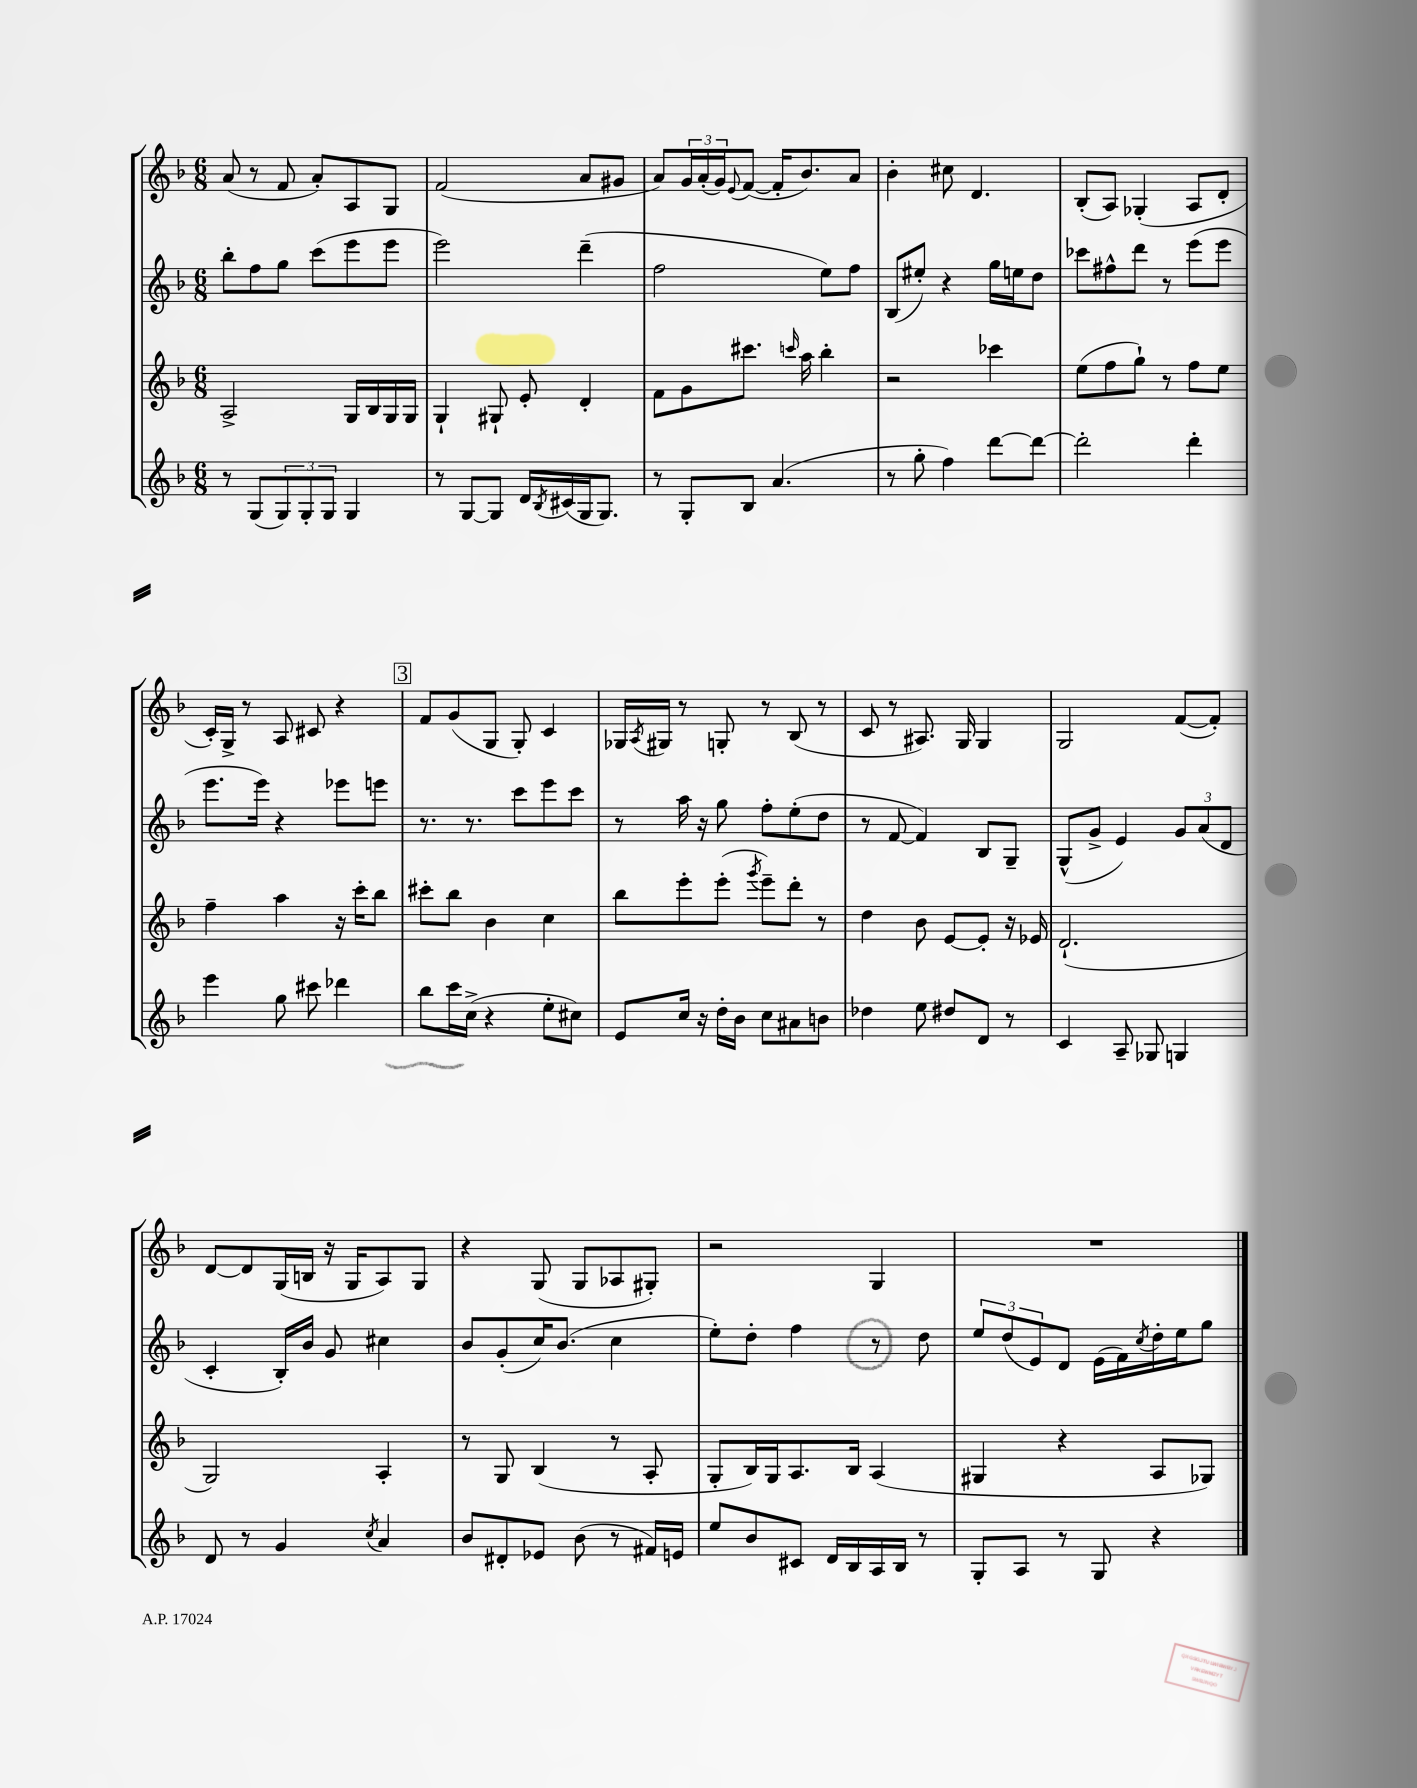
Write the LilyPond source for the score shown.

<<
\new StaffGroup <<
\new Staff = "s0" {
    \clef treble \key f \major \numericTimeSignature \time 6/8
    a'8( r8 f'8 a'8-.) a8 g8 |
    f'2( a'8 gis'8 |
    a'8) \tuplet 3/2 { g'16 a'16-.( g'16) } \appoggiatura { e'8 } f'8~( f'16-. bes'8.) a'8 |
    bes'4-. cis''8 d'4. |
    bes8-.( a8) ges4-.( a8 d'8-. |
    c'16-.) g16-> r8 a8 cis'8 r4 |
    \mark \markup { \box "3" } f'8 g'8( g8 g8-.) c'4 |
    ges16 \acciaccatura { a8 } gis16 r8 g8-. r8 bes8( r8 |
    c'8 r8 ais8.) g16 g4 |
    g2 f'8~( f'8-.) |
    d'8~ d'8 g16( b16 r16 g16 a8) g8 |
    r4 g8( g8 aes8 gis8-.) |
    r2 g4 |
    R2. \bar "|." |
}
\new Staff = "s1" {
    \clef treble \key f \major \numericTimeSignature \time 6/8
    bes''8-. f''8 g''8 c'''8( e'''8 e'''8 |
    e'''2) d'''4--( |
    f''2 e''8) f''8 |
    bes8( eis''8-.) r4 g''16 e''16 d''8 |
    ces'''8 fis''8-^ d'''8 r8 e'''8( e'''8 |
    e'''8. e'''16) r4 ees'''8 e'''8 |
    \mark \markup { \box "3" } r8. r8. c'''8 e'''8 c'''8 |
    r8 a''16 r16 g''8 f''8-. e''8-.( d''8 |
    r8 f'8~ f'4) bes8 g8-- |
    g8-^( g'8-> e'4) \tuplet 3/2 { g'8 a'8( d'8 } |
    c'4-. bes16-.) bes'16 g'8 cis''4 |
    bes'8 g'8-.( c''16) bes'8.( c''4 |
    e''8-.) d''8-. f''4 r8 d''8 |
    \tuplet 3/2 { e''8 d''8( e'8) } d'8 e'16( f'16) \acciaccatura { c''8 } d''16-. e''16 g''8 \bar "|." |
}
\new Staff = "s2" {
    \clef treble \key f \major \numericTimeSignature \time 6/8
    a2-> g16 bes16 g16 g16 |
    g4-! gis8-! e'8-. d'4-. |
    f'8 g'8 cis'''8. \grace { c'''16 } a''16 bes''4-. |
    r2 ces'''4 |
    e''8( f''8 g''8-!) r8 f''8 e''8 |
    f''4-- a''4 r16 c'''16-. bes''8 |
    \mark \markup { \box "3" } cis'''8-. bes''8 bes'4 c''4 |
    bes''8 e'''8-. e'''8-.( \acciaccatura { g'''8 } e'''8--) d'''8-. r8 |
    d''4 bes'8 e'8~ e'8-. r16 ees'16 |
    d'2.-!( |
    g2) a4-. |
    r8 g8 bes4( r8 a8-. |
    g8-. bes16) g16 a8. bes16 a4( |
    gis4 r4 a8 ges8) \bar "|." |
}
\new Staff = "s3" {
    \clef treble \key f \major \numericTimeSignature \time 6/8
    r8 g8( \tuplet 3/2 { g8) g8-. g8 } g4 |
    r8 g8~ g8 d'16 \acciaccatura { bes8 } cis'16( g16 g8.) |
    r8 g8-. bes8 a'4.( |
    r8 g''8-. f''4) d'''8~ d'''8~ |
    d'''2-. d'''4-. |
    e'''4 g''8 cis'''8 des'''4 |
    \mark \markup { \box "3" } bes''8 c'''16 c''16->( r4 e''8-. cis''8) |
    e'8 c''16 r16 d''16-. bes'16 c''8 ais'8 b'8 |
    des''4 e''8 dis''8 d'8 r8 |
    c'4 a8-- ges8 g4 |
    d'8 r8 g'4 \acciaccatura { c''8 } a'4 |
    bes'8 dis'8-. ees'8 bes'8( r8 fis'16) e'16 |
    e''8 bes'8 cis'8 d'16 bes16 a16 bes16 r8 |
    g8-. a8 r8 g8 r4 \bar "|." |
}
>>
>>
\layout { \context { \Score \remove "Bar_number_engraver" } }
